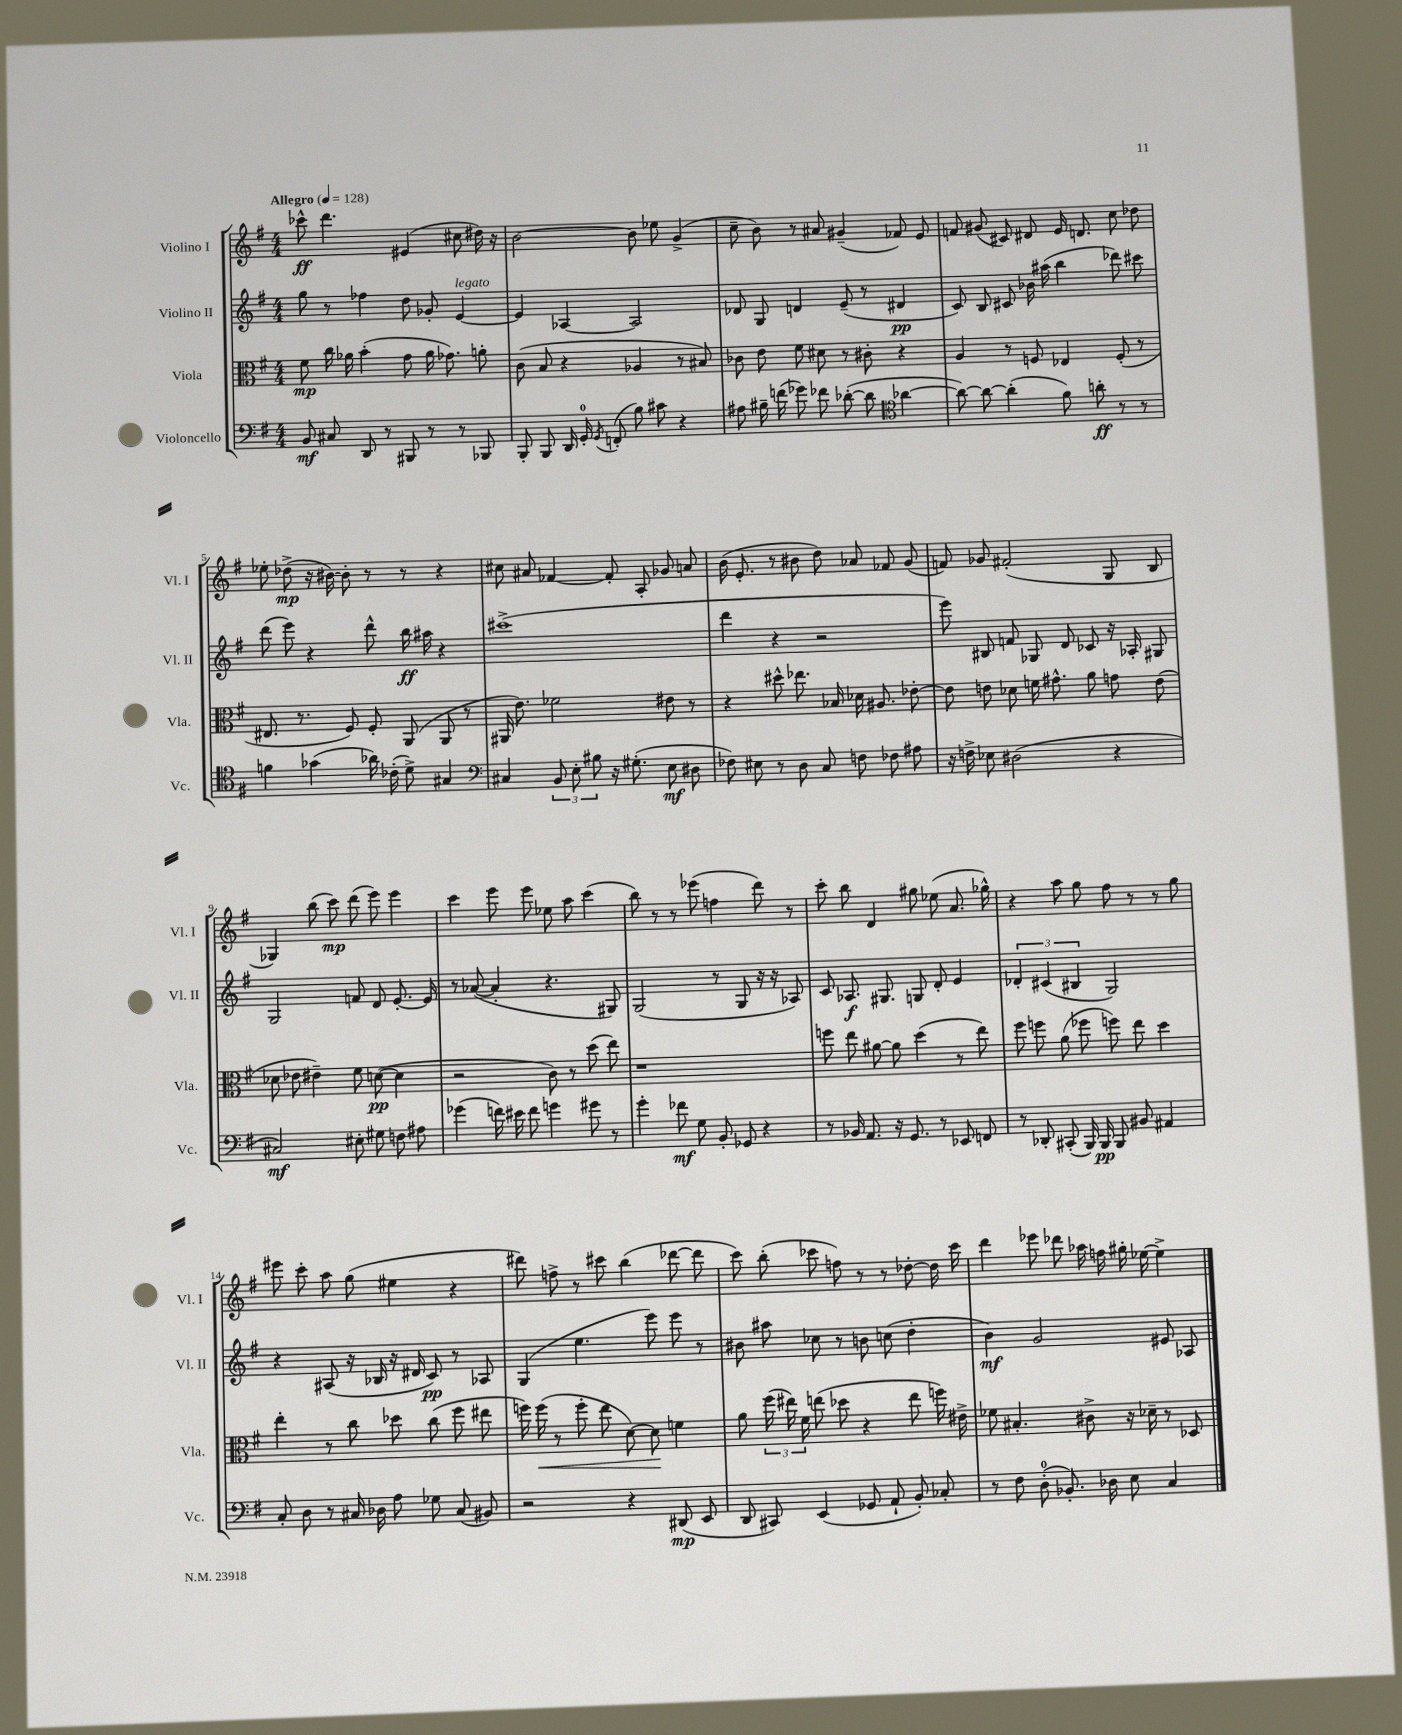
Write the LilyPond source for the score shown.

<<
\new StaffGroup <<
\new Staff = "s0" \with { instrumentName = "Violino I" shortInstrumentName = "Vl. I" } {
    \clef treble \key g \major \numericTimeSignature \time 4/4 \tempo "Allegro" 4 = 128
    \autoBeamOff ces'''8-^\ff d'''4. eis'4( cis''8 dis''16) r16 |
    b'2~ b'8 ees''8 g'4->( |
    c''8-- b'8) r8 ais'8 gis'4--( fes'8) e'8 |
    f'8 gis'8( cis'8) dis'8 e'16 d'8. c''8 des''8 |
    ees''8-. des''8->\mp( r16 bis'16~) bis'8-. r8 r8 r4 |
    cis''8 ais'8 fes'4~ fes'8-. a8-. ges'8 a'8 |
    b'16( e'8.-. r8 bis'8 d''8) aes'8 fes'8 g'8( |
    f'8) ges'8 fis'2-.( g8 b8 |
    ges4) b''8( c'''8\mp) d'''8( e'''8) e'''4 |
    c'''4 e'''8 e'''8 ees''8 a''8 c'''4( |
    b''8) r8 r8 ees'''8( f''4 d'''8) r8 |
    c'''8-. b''8 d'4 gis''8 ees''8( a'8. ges''16-^) |
    r4 a''8 g''8 fis''8 r8 r8 g''8 |
    eis'''8 c'''8-. a''8 g''8( eis''4 r4 |
    dis'''8) f''8-> r8 cis'''8 b''4( des'''8~ des'''8 |
    c'''8) b''8-.( ces'''8 f''8) r8 r8 des''8~-. des''16 ces'''16 |
    d'''4 ees'''8 des'''8 aes''16 f''16 gis''16-. ees''16~ ees''4-> \bar "|." |
}
\new Staff = "s1" \with { instrumentName = "Violino II" shortInstrumentName = "Vl. II" } {
    \clef treble \key g \major \numericTimeSignature \time 4/4
    \autoBeamOff g''8 r8 fes''4 d''8 ges'8-. e'4~^\markup { \italic "legato" } |
    e'4 aes4~ aes2 |
    des'8 g8 d'4 e'8--( r8 dis'4\pp |
    c'8) b8 cis'8 bes'16 ais''16( b''4 des'''8) cis'''8 |
    d'''8( e'''8) r4 d'''8-^ b''16\ff ais''16 r4 |
    cis'''1->( |
    d'''4 r4 r2 |
    e'''8) bis8 f'8 ges8 d'8 ces'8 r16 aes16-. gis8 |
    g2 f'8 d'8 e'8.~-. e'16 |
    r8 aes'8~( aes'4-. r4. gis8) |
    g2( r8 g8 r16 r16 aes8) |
    c'8 aes8.\f gis8. g8 d'8-. e'4 |
    \tuplet 3/2 { des'4-. cis'4( bis4 } g2) |
    r4 ais8( r16 bes16 r16 dis'16 c'8\pp) r8 aes8 |
    g4( e''4. e'''8) e'''8 r8 |
    bis'8 ais''8 ces''8 r8 b'8 c''8( d''4-. |
    b'4\mf) g'2 eis'8 aes8 \bar "|." |
}
\new Staff = "s2" \with { instrumentName = "Viola" shortInstrumentName = "Vla." } {
    \clef alto \key g \major \numericTimeSignature \time 4/4
    \autoBeamOff fis'8\mp c''16 aes'16 b'4-.( g'8 aes'16 ges'8.) a'8-. |
    c'8( b8 r4 aes4 r8 bis8) |
    ces'8 e'8 fis'8 dis'8 r8 cis'8-. r4 |
    a4 r8 f8 ees4 f8-.( r8 |
    eis8. r8. fis8) fis8-. a,8( a,8 r8 |
    ais,16 e'8.) fes'2 eis'8 r8 |
    r4 dis''8-^ ees''8. bes16 des'16 ais8. ees'8~-. |
    ees'8 e'8 des'8 f'16 gis'8.-^ a'8 g'8 e'8( |
    des'8 ees'8 eis'4--) fis'8 d'8~\pp( d'4 |
    r2 c'8) r8 d''8( e''8) |
    r1 |
    f''8 e''8 ais'8~ ais'8 d''4( r8 e''8) |
    fis''8 f''8 a'8( fes''8 f''8) e''8 d''4 |
    e''4-. r8 c''8 des''8 c''8( fis''8 eis''8 |
    f''16) f''16\<( r8 f''8-. e''8 d'8~) d'8\! f'4 |
    a'8 \tuplet 3/2 { fis''16( eis''16) fis'16 } e''8( des''8 r4 e''8 f''16) eis'16-> |
    fes'8 bis4.-. cis'8-> r16 des'16-- r8 des8 \bar "|." |
}
\new Staff = "s3" \with { instrumentName = "Violoncello" shortInstrumentName = "Vc." } {
    \clef bass \key g \major \numericTimeSignature \time 4/4
    \autoBeamOff b,8\mf cis8 d,8 r8 bis,,8 r8 r8 bes,,8 |
    b,,8-. b,,8 d,16 g,16-0-. \acciaccatura { g,8 } f,8-.( b8) cis'8 r4 |
    ais8 bis16-- f'16( ges'8) fes'8 des'8~-.( des'8 \clef tenor aes'4~ |
    aes'8~) aes'8~ aes'4-.( fis'8) a'8-.\ff r8 r8 |
    f'4 ges'4( aes'16) ces'16-.( d'8->) gis4 |
    \clef bass cis4 \tuplet 3/2 { b,8 e8-. bis8 } r16 gis8.-.( e8\mf dis8 |
    fes8) eis8 r8 d8 c8 f8 fes8 ais8 |
    r16 f16-> ees8 dis2( r4 |
    cis2\mf) eis8-. gis8 f8 ais8 |
    ges'4( f'16) eis'16 f'8 g'4 gis'8 r8 |
    g'4-. fes'8\mf g8 b,8-. ges,8 r4 |
    r8 bes,16 a,8. r16 g,8. r8 ees,8 f,8 |
    r8 des,8-. cis,8-.( b,,16) b,,16\pp b,,8 bis,8 ais,4 |
    c8-. d8 r8 cis16 des16 a8 ges8 cis8( bis,8) |
    r2 r4 dis,8\mp( e,8 |
    d,8 cis,8) e,4( ges,8 a,8-! b,8-.) ces8-. |
    r8 fis8 d8-0-.( bes,8.-.) des16 e8 c4 \bar "|." |
}
>>
>>
